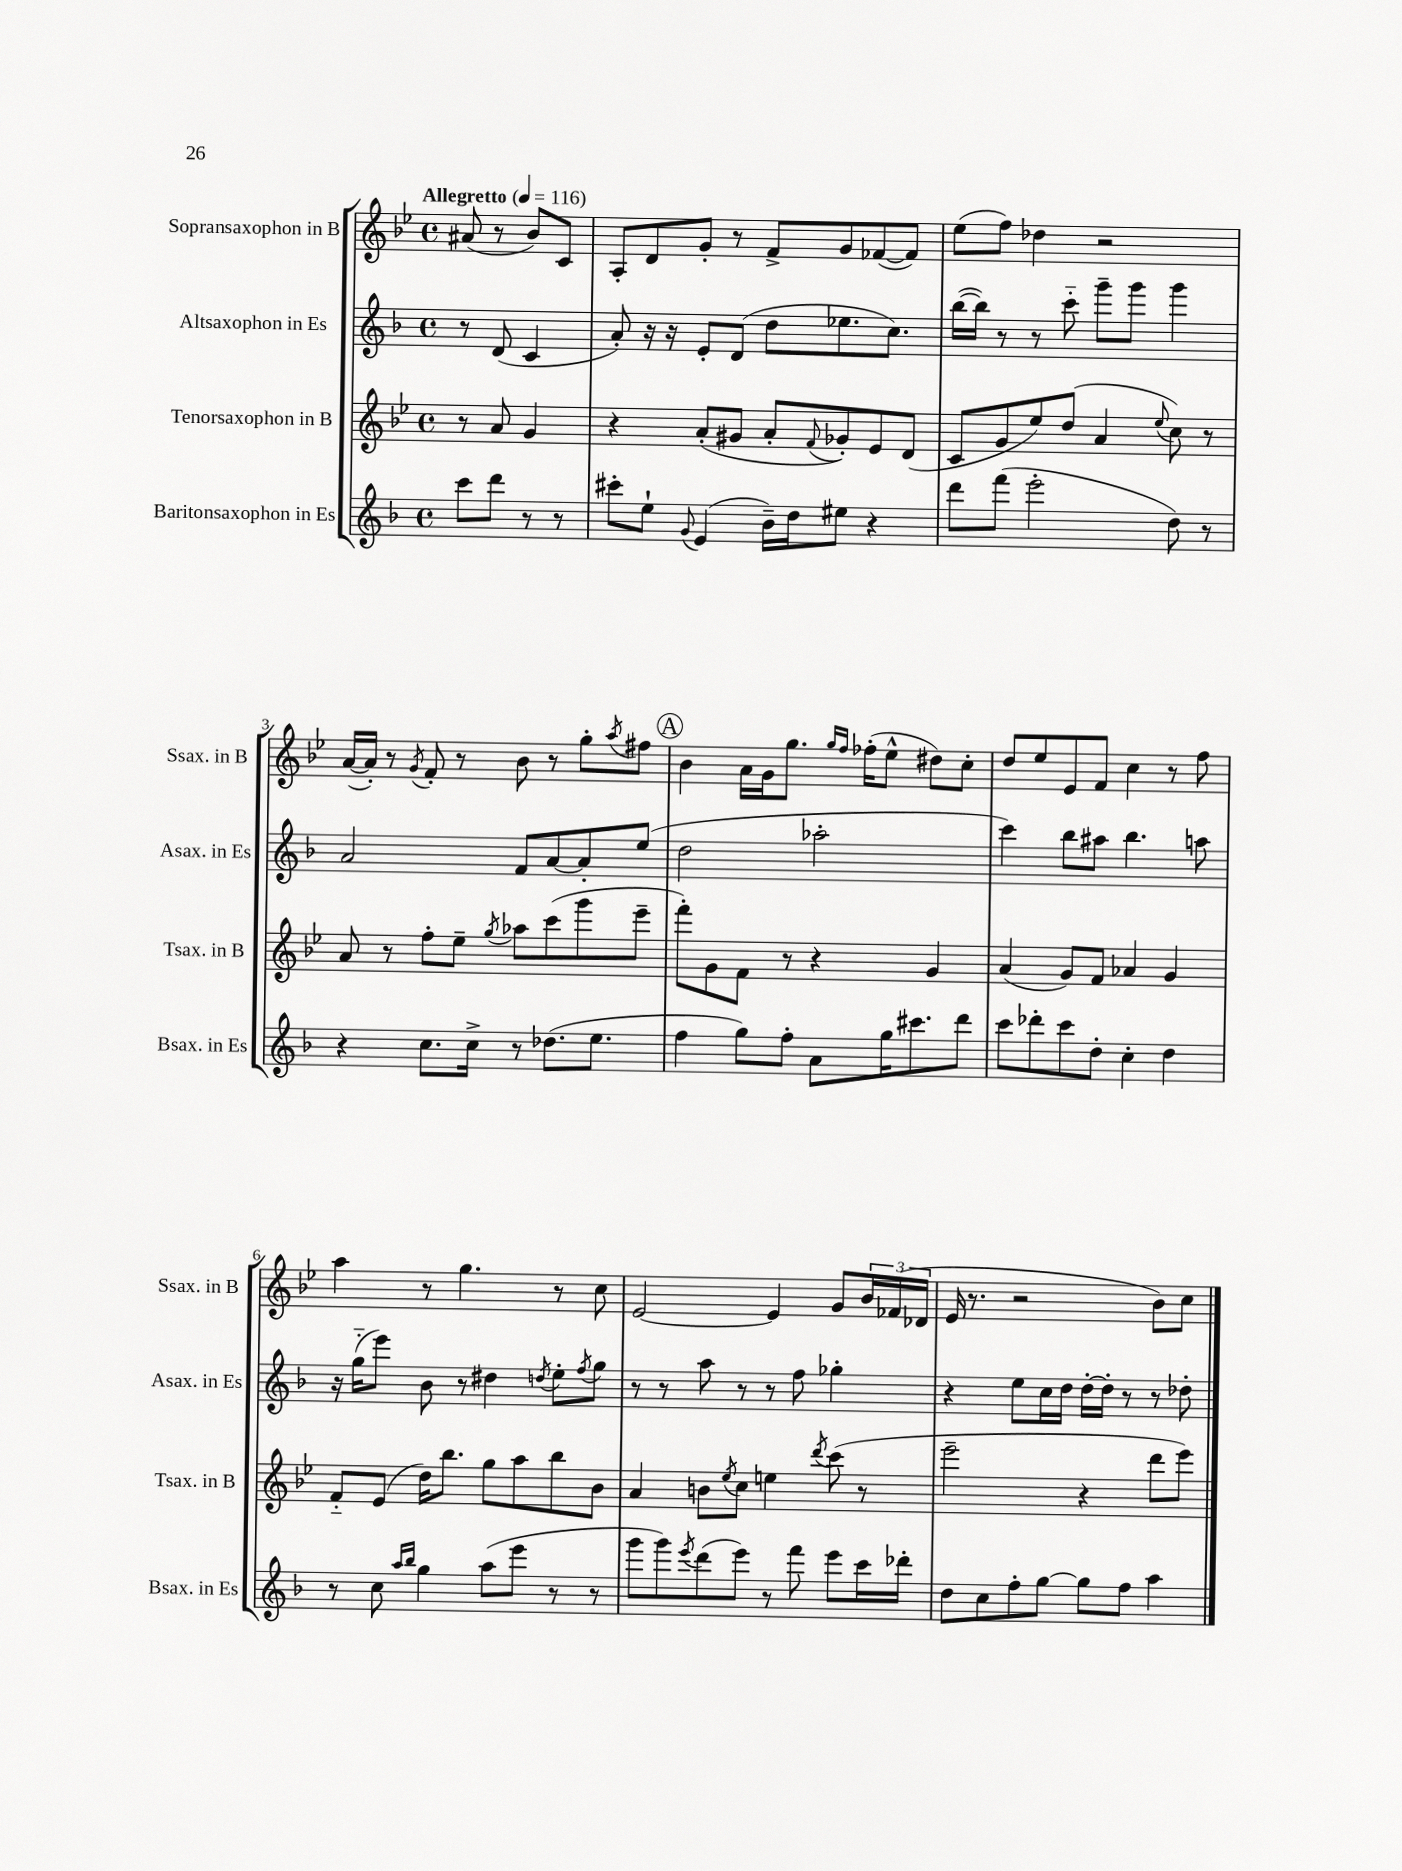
<<
\new StaffGroup <<
\new Staff = "s0" \with { instrumentName = "Sopransaxophon in B" shortInstrumentName = "Ssax. in B" } {
    \clef treble \key bes \major \defaultTimeSignature \time 4/4 \partial 2 \tempo "Allegretto" 4 = 116
    ais'8( r8 bes'8) c'8 |
    a8-. d'8 g'8-. r8 f'8-> g'8 fes'8~( fes'8) |
    ees''8( f''8) des''4 r2 |
    a'16~( a'16-.) r8 \acciaccatura { g'8 } f'8-. r8 bes'8 r8 g''8-. \acciaccatura { a''8 } fis''8 |
    \mark \markup { \circle "A" } bes'4 a'16 g'16 g''8. \grace { g''16 f''16 } fes''16-.( ees''8-^ dis''8) c''8-. |
    d''8 ees''8 ees'8 f'8 c''4 r8 f''8 |
    a''4 r8 g''4. r8 c''8 |
    ees'2~ ees'4 g'8 \tuplet 3/2 { bes'16 fes'16( des'16 } |
    ees'16 r8. r2 bes'8) c''8 \bar "|." |
}
\new Staff = "s1" \with { instrumentName = "Altsaxophon in Es" shortInstrumentName = "Asax. in Es" } {
    \clef treble \key f \major \defaultTimeSignature \time 4/4 \partial 2
    r8 d'8( c'4 |
    a'8-.) r16 r16 e'8-. d'8( d''8 ees''8. c''8.) |
    bes''16~( bes''16) r8 r8 c'''8-_ g'''8-- g'''8 g'''4 |
    a'2 f'8 a'8~ a'8-. e''8( |
    \mark \markup { \circle "A" } d''2 aes''2-. |
    c'''4) bes''8 ais''8 bes''4. a''8 |
    r16 g''16-_( e'''8) bes'8 r8 dis''4 \acciaccatura { d''8 } e''8-. \acciaccatura { f''8 } g''8 |
    r8 r8 a''8 r8 r8 f''8 ges''4-. |
    r4 e''8 c''16 d''16 d''16~-. d''16-. r8 r8 des''8-. \bar "|." |
}
\new Staff = "s2" \with { instrumentName = "Tenorsaxophon in B" shortInstrumentName = "Tsax. in B" } {
    \clef treble \key bes \major \defaultTimeSignature \time 4/4 \partial 2
    r8 a'8 g'4 |
    r4 a'8-.( gis'8 a'8-. \appoggiatura { f'8 } ges'8-.) ees'8 d'8( |
    c'8 g'8 ees''8) d''8( a'4 \appoggiatura { ees''8 } c''8) r8 |
    a'8 r8 f''8-. ees''8-- \acciaccatura { g''8 } aes''8 c'''8( g'''8 ees'''8-- |
    \mark \markup { \circle "A" } f'''8-.) g'8 f'8 r8 r4 g'4 |
    a'4( g'8) f'8 aes'4 g'4 |
    f'8-_ ees'8( d''16) bes''8. g''8 a''8 bes''8 bes'8 |
    a'4 b'8 \acciaccatura { ees''8 } c''8 e''4 \acciaccatura { d'''8 } c'''8( r8 |
    ees'''2-- r4 d'''8 ees'''8) \bar "|." |
}
\new Staff = "s3" \with { instrumentName = "Baritonsaxophon in Es" shortInstrumentName = "Bsax. in Es" } {
    \clef treble \key f \major \defaultTimeSignature \time 4/4 \partial 2
    c'''8 d'''8 r8 r8 |
    cis'''8-. e''8-! \appoggiatura { g'8 } e'4( bes'16--) d''16 eis''8 r4 |
    d'''8 f'''8( e'''2-. d''8) r8 |
    r4 c''8. c''16-> r8 des''8.( e''8. |
    \mark \markup { \circle "A" } f''4 g''8) f''8-. a'8 g''16 cis'''8. d'''8 |
    c'''8 des'''8-. c'''8 d''8-. c''4-. d''4 |
    r8 c''8 \grace { a''16 bes''16 } g''4 a''8( e'''8 r8 r8 |
    g'''8 g'''8) \acciaccatura { e'''8 } d'''8( e'''8) r8 f'''8 e'''8 c'''16 des'''16-. |
    d''8 c''8 f''8-. g''8~ g''8 f''8 a''4 \bar "|." |
}
>>
>>
